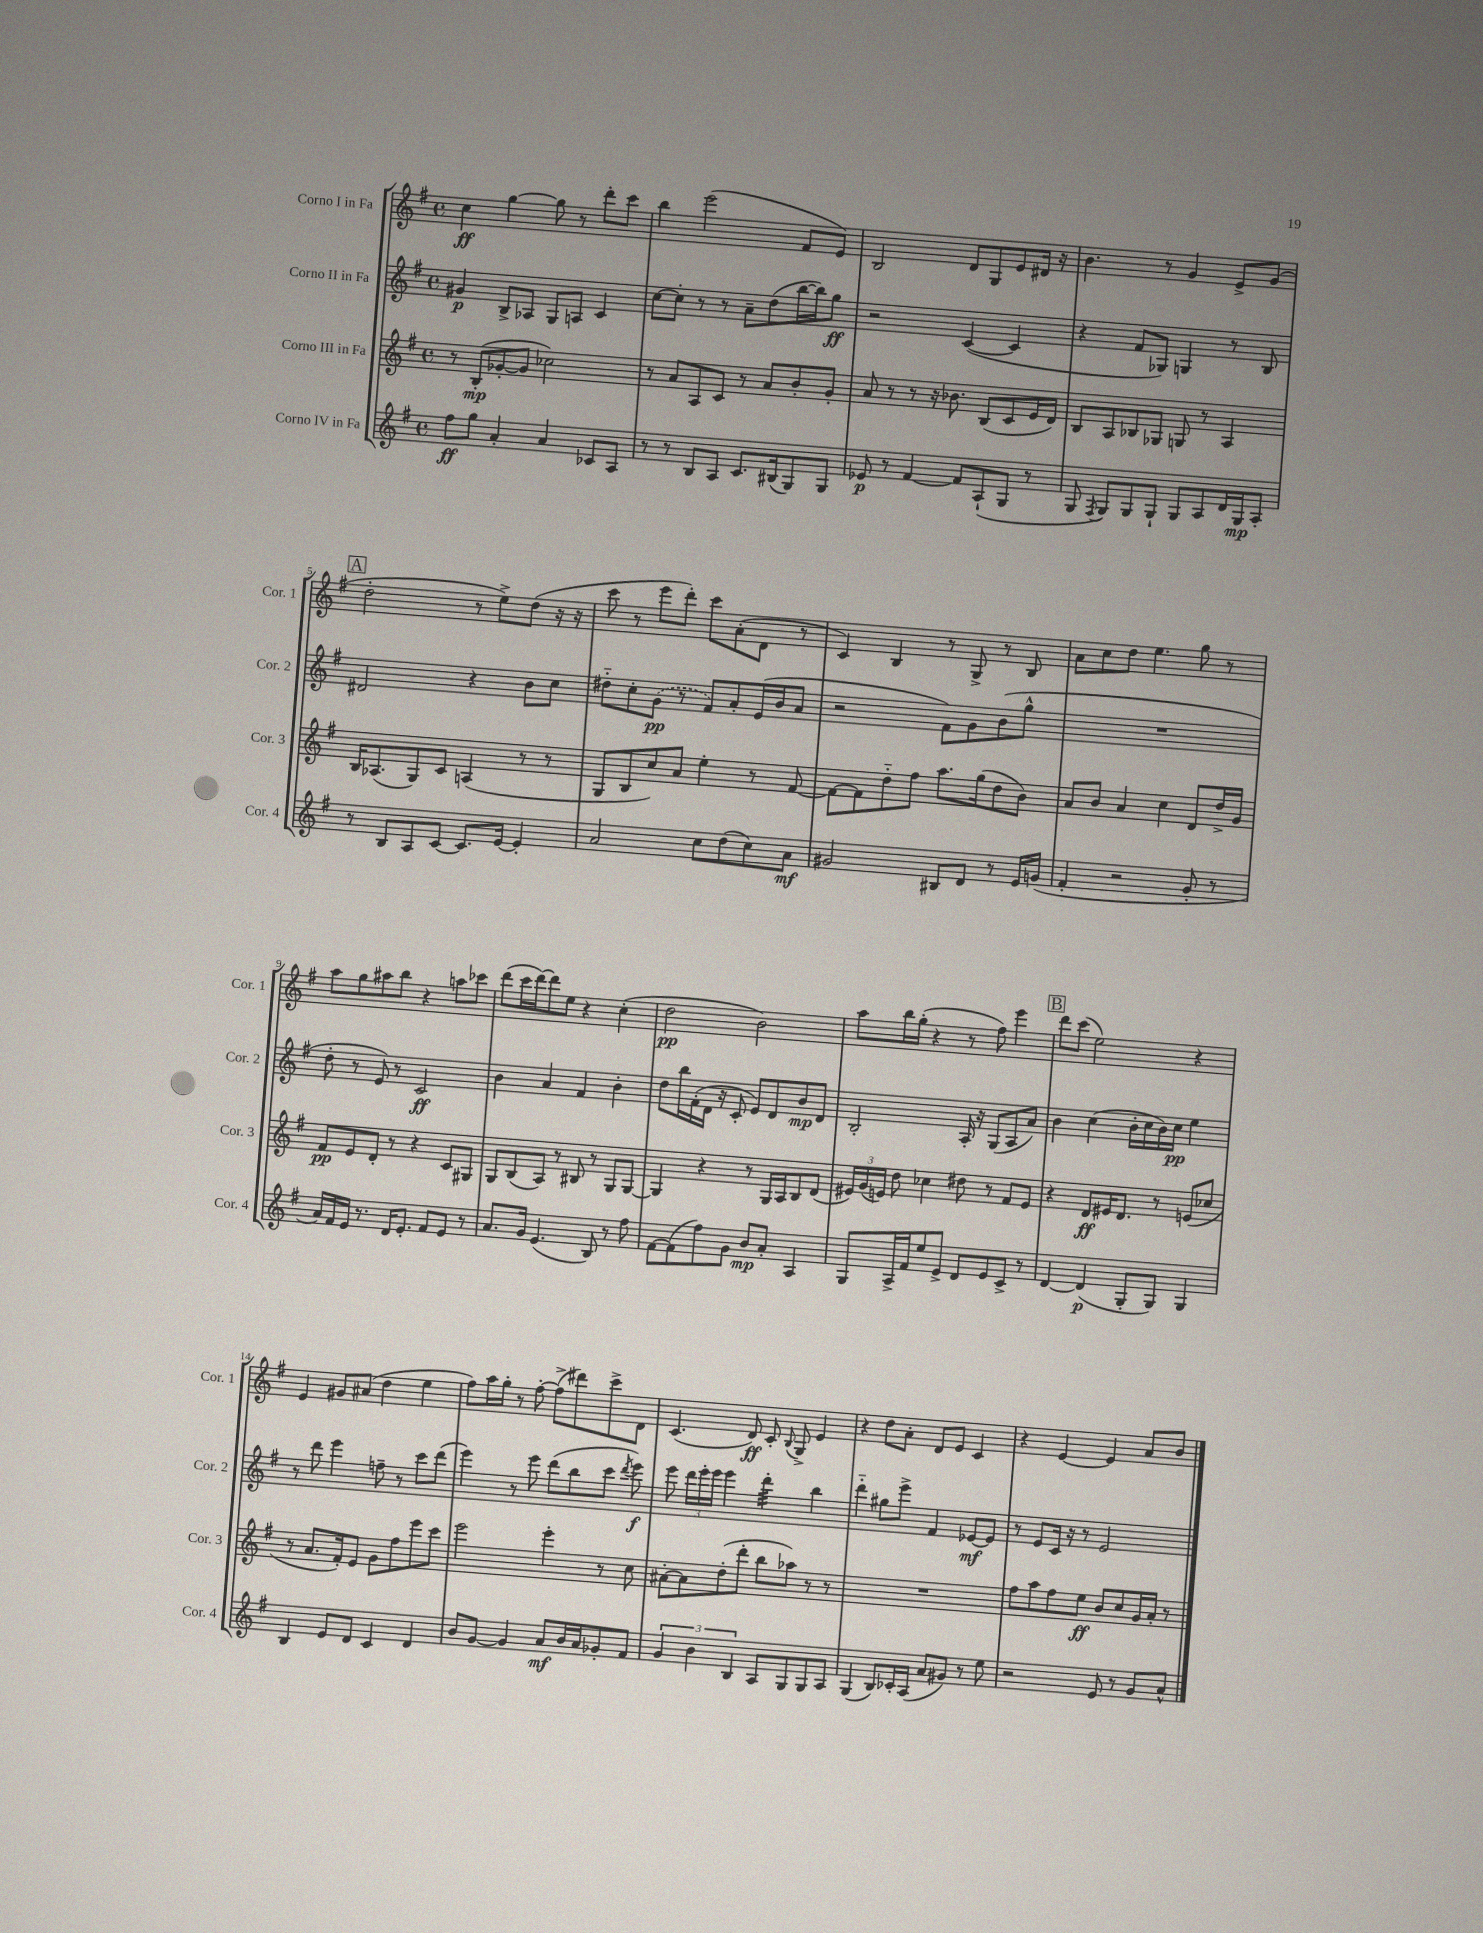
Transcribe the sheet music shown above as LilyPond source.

<<
\new StaffGroup <<
\new Staff = "s0" \with { instrumentName = "Corno I in Fa" shortInstrumentName = "Cor. 1" } {
    \clef treble \key g \major \defaultTimeSignature \time 4/4
    \autoBeamOff c''4\ff g''4~ g''8 r8 d'''8[-. c'''8] |
    b''4 e'''2( fis'8[ e'8]) |
    b2 d'8[ g8 e'8 dis'16] r16 |
    b'4. r8 g'4 e'8[-> g'8]( |
    \mark \markup { \box "A" } d''2-. r8 e''8[->) d''8]( r16 r16 |
    c'''8 r8 e'''8[ d'''8]-.) c'''8[ a'8-.( d'8] r8 |
    c'4) b4 r8 g8-> r8 b8 |
    a'8[ c''8 d''8] e''4. g''8 r8 |
    a''8[ g''8 ais''8 b''8] r4 a''8[ ces'''8] |
    d'''8[( c'''16 d'''16~) d'''8 e''8] r4 c''4-.( |
    d''2\pp b'2) |
    a''8[ b''16 g''16]-.( r4 r8 fis''8) e'''4 |
    \mark \markup { \box "B" } d'''8[ c'''8]( e''2) r4 |
    e'4 gis'8[ ais'8]( d''4 e''4 |
    fis''8[) a''16 g''16]-. r8 fis''8~-. fis''8[->( dis'''8) c'''8-> d'8] |
    c'4.( d'8\ff) c'8-. \appoggiatura { b8 } g8-> e'4 |
    r4 d''8[ a'8]-. d'8[ e'8] c'4 |
    r4 e'4~ e'4 a'8[ b'8] \bar "|." |
}
\new Staff = "s1" \with { instrumentName = "Corno II in Fa" shortInstrumentName = "Cor. 2" } {
    \clef treble \key g \major \defaultTimeSignature \time 4/4
    \autoBeamOff gis'4\p b8[-> aes8] g8[ a8] c'4 |
    c''8[~ c''8]-. r8 r8 a'8[-- d''8( b''16~ b''16) g''8]\ff |
    r2 c'4~( c'4 |
    r4 fis'8[ ges8]) g4 r8 b8 |
    \mark \markup { \box "A" } dis'2 r4 b'8[ c''8] |
    dis''8[-_ c''8-. \once \slurDashed g'8]\pp( r8 fis'8[) a'8-. e'16( b'16 a'8] |
    r2 fis'8[) g'8 b'8( g''8]-^ |
    R1 |
    d''8-. r8 e'8) r8 c'2\ff |
    b'4 a'4 fis'4 b'4-. |
    d''8[ b''16 fis'16-.( d'16] r16 c'8-. e'8[) d'8 b'8\mp d'8] |
    b2-. a16-. r16 g8[( a8 a'8]) |
    \mark \markup { \box "B" } b'4 c''4( b'16[-. c''16 b'16) c''16]\pp e''4 |
    r8 d'''8 e'''4 f''8-- r8 c'''8[ d'''8]( |
    e'''4) r8 e'''8 d'''8[( b''8 c'''8] \acciaccatura { d'''8 } e'''8\f) |
    e'''8 \tuplet 3/2 { d'''16[ e'''16-. e'''16] } e'''4 d'''4:32-. b''4 |
    d'''4-_ gis''8[ e'''8]-> fis'4 ees'8[~\mf ees'8] |
    r8 e'8[ c'16] r16 r8 e'2 \bar "|." |
}
\new Staff = "s2" \with { instrumentName = "Corno III in Fa" shortInstrumentName = "Cor. 3" } {
    \clef treble \key g \major \defaultTimeSignature \time 4/4
    \autoBeamOff r8 b8[-.\mp( ges'8~-. ges'8] ces''2) |
    r8 a'8[ a8 c'8] r8 a'8[ b'8-. g'8]-. |
    a'8 r8 r8 r16 bes'8. b8[( c'8 e'16 d'16]) |
    b8[ a8 bes8 ges8] g8 r8 a4 |
    \mark \markup { \box "A" } b16[ aes8.( g8) c'8] a4( r8 r8 |
    g8[ b8 c''8) a'8] e''4-. r8 fis'8~ |
    fis'8[~ fis'8 d''8-_ fis''8] a''8.[ g''16( d''8 b'8]) |
    a'8[ b'8] a'4 c''4 d'8[ d''16-> g'16] |
    fis'8[\pp e'8 d'8]-. r8 r4 c'8[ gis8] |
    g8[ b8( a8]) r8 bis8 r8 g8[ g8]~ |
    g4 r4 r8 g16[ a16 b8 d'8]( |
    \tuplet 3/2 { eis'16[) g'16( e'16]) } d''8 ces''4 dis''8 r8 fis'8[ e'8] |
    \mark \markup { \box "B" } r4 d'8[\ff eis'16 d'8.] r8 e'8[( ces''8] |
    r8 a'8.[ fis'16-.) e'8] g'8[ fis''8 e'''8 c'''8] |
    e'''2 e'''4-. r8 c''8 |
    ais'8[~-. ais'8 d''8-.( d'''8]-. b''8[ aes''8]) r8 r8 |
    R1 |
    fis''8[ a''8 fis''8 e''8]\ff b'8[ c''8 g'16 a'16]-. r8 \bar "|." |
}
\new Staff = "s3" \with { instrumentName = "Corno IV in Fa" shortInstrumentName = "Cor. 4" } {
    \clef treble \key g \major \defaultTimeSignature \time 4/4
    \autoBeamOff fis''8[\ff g''8] a'4-. a'4 ces'8[ a8] |
    r8 r8 b8[ a8] c'8.[ bis16( g8) g8] |
    ees'8\p r8 fis'4~ fis'8[ a8-!( g8] r8 |
    g8 \acciaccatura { fis8 } g8[) g8 g8]-! g8[ a8 d'16 g16\mp a8]-. |
    \mark \markup { \box "A" } r8 b8[ a8 c'8]~ c'8.[ e'16]~ e'4-. |
    a'2 c''8[ d''8( c''8) a'8]\mf |
    gis'2 bis8[ d'8] r8 e'16[ g'16]( |
    fis'4-. r2 g'8-. r8 |
    a'16[) fis'16 e'16] r8. d'16[ e'8.]-. fis'8[ e'8] r8 |
    a'8.[ g'16] e'4.( b8) r8 fis''8 |
    fis'8[~ fis'8( fis''8) g'8] b'8[\mp a'8]-. a4 |
    g8[ a16-> fis'16 e''8 e'8]-> d'8[ e'8 c'8]-> r8 |
    \mark \markup { \box "B" } d'4~ d'4\p( g8[-. g8]) g4 |
    b4 e'8[ d'8] c'4 d'4 |
    b'8[ g'8]~ g'4 a'8[\mf b'16 a'16 ges'8-. fis'8] |
    \tuplet 3/2 { g'4 b'4 b4 } a8[ g8 g8 a8] |
    g4( b8[) ces'16-. a16]( a'8[ gis'8]) r8 e''8 |
    r2 e'8 r8 g'8[ a'8]-^ \bar "|." |
}
>>
>>
